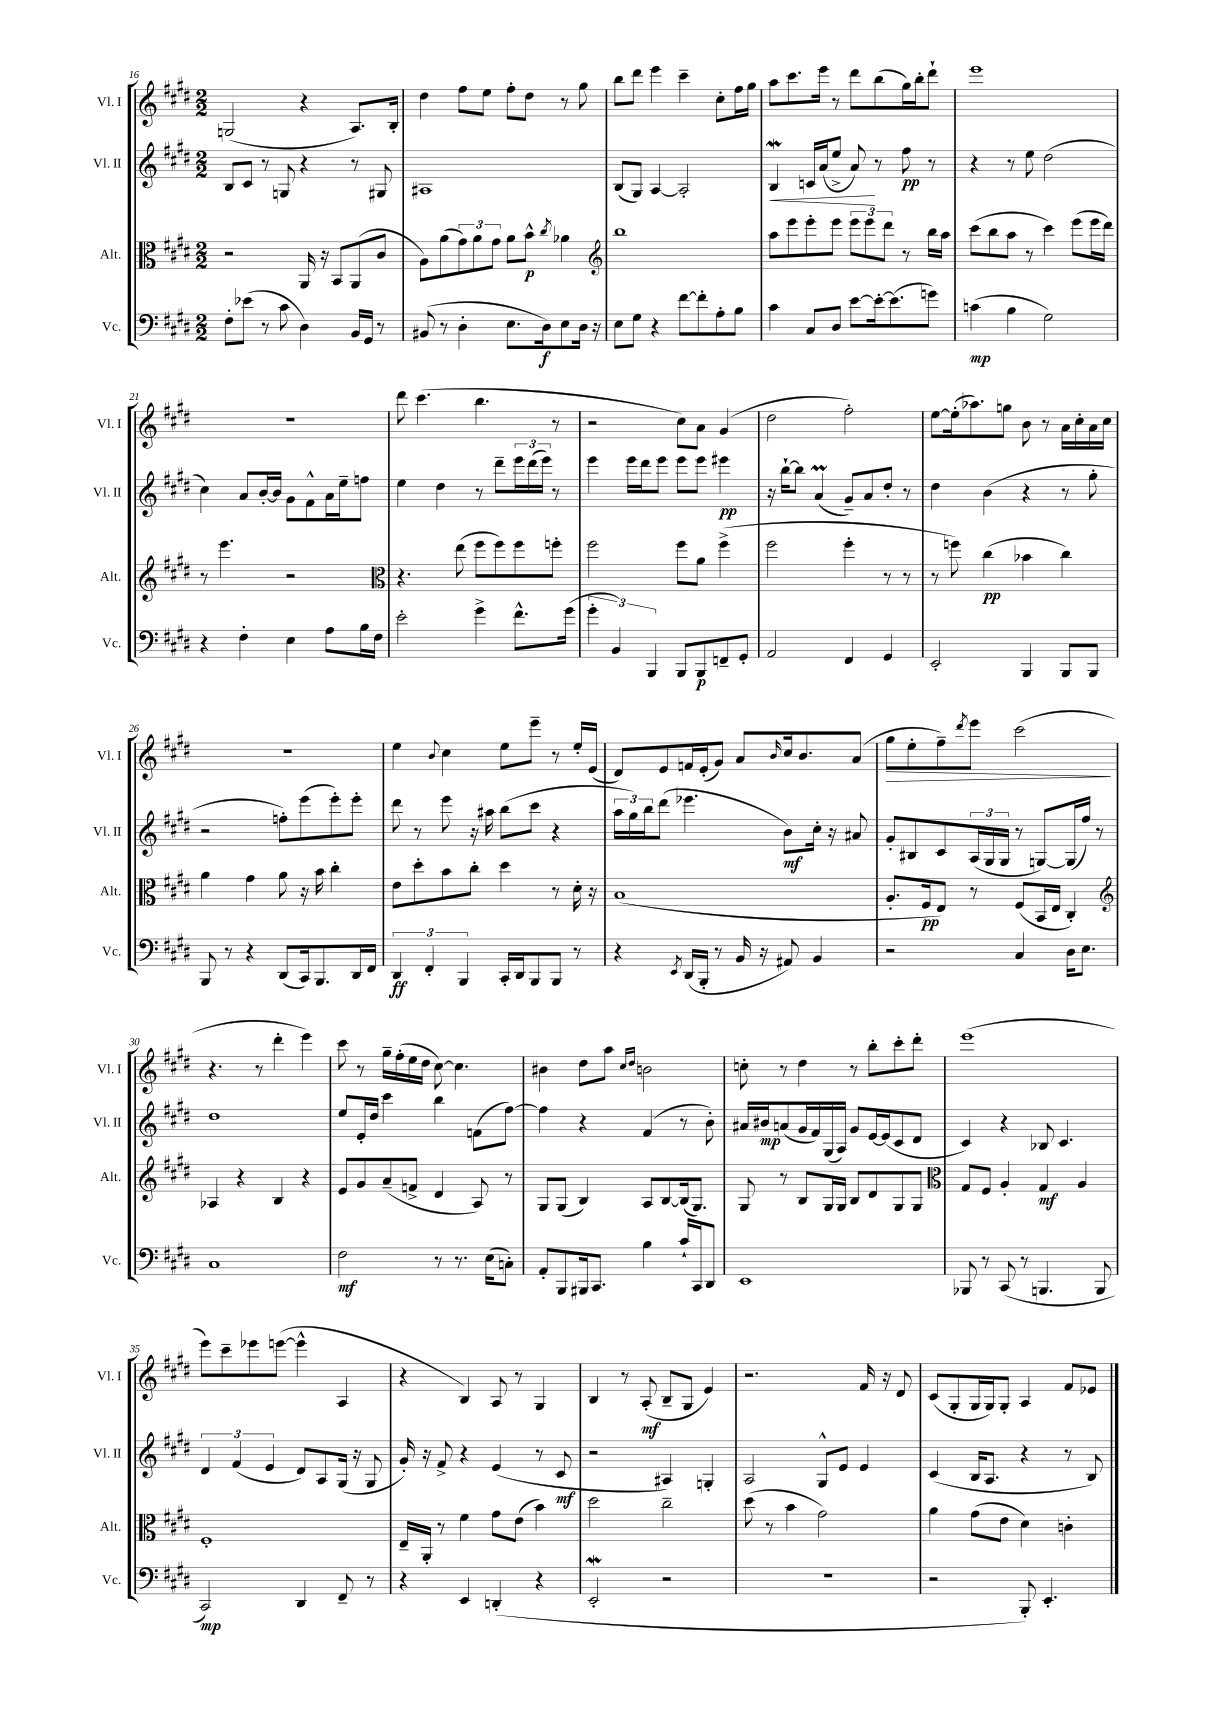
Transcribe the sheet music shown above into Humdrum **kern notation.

**kern	**kern	**kern	**kern
*staff4	*staff3	*staff2	*staff1
*clefF4	*clefC3	*clefG2	*clefG2
*k[f#c#g#d#]	*k[f#c#g#d#]	*k[f#c#g#d#]	*k[f#c#g#d#]
*M2/2	*M2/2	*M2/2	*M2/2
8F#'	2r	8B	(2G
(8e-	.	8c#	.
8r	.	8r	.
8c#	.	8G	.
4D#)	16AA	4r	4r
.	16r	.	.
.	8BB	.	.
16BB	(8AA	8r	8.A)
16GG#	.	.	.
8r	8c#	8G#	.
.	.	.	16B'
=	=	=	=
(8BB#	8A)	1A#	4dd#
8r	(8a	.	.
4D#'	12g#)	.	8ff#
.	12a	.	.
.	.	.	8ee
.	12g#	.	.
8.E	8a	.	8ff#'
.	8b^^	.	8dd#
16D#)	.	.	.
.	8qcc#	.	.
8E	4a-	.	8r
16D#	.	.	8gg#
16r	.	.	.
=	=	=	=
*	*clefG2	*	*
8E	1bb	(8B	8bb
8G#	.	8G#)	8ddd#
4r	.	[4A	4eee
[8f#	.	2A']	4ccc#~
8f#']	.	.	.
8A'	.	.	8cc#'
8B	.	.	16ff#
.	.	.	16gg#
=	=	=	=
4c#	8aa	4B	8aa
.	8eee	.	8.ccc#
8C#	8eee'	16c	.
.	.	(16a	16eee
8D#	8eee	8ee^	8r
[8e	12eee	8a)	8ddd#
.	12eee	.	.
16e'_	.	8r	(8bb
.	12ddd#	.	.
(8.e]	.	.	.
.	8r	8ff#	16gg#)
.	.	.	16bb'
8g)	16bb	8r	8ddd#`
.	16aa	.	.
=	=	=	=
(4c	(8ccc#	4r	1eee
.	8bb	.	.
4B	8aa	8r	.
.	8r	8ee	.
2G#)	4ccc#)	(2dd#	.
.	(8eee	.	.
.	16eee	.	.
.	16ddd#)	.	.
=	=	=	=
4r	8r	4cc#)	1r
.	4.eee	.	.
4F#'	.	8a	.
.	.	[16b'	.
.	.	16b]	.
4E	2r	8g#	.
.	.	8f#^^	.
8A	.	16a	.
.	.	16ee~	.
16B	.	8ff	.
16F#	.	.	.
=	=	=	=
*	*clefC3	*	*
2e'	4.r	4ee	8ddd#
.	.	.	(4.ccc#
.	.	4dd#	.
.	(8ee	.	.
4g#^	8ff#	8r	4.bb
.	8ff#)	8ddd#~	.
8.f#^^	8ff#	24eee	.
.	.	(24ddd#	.
.	.	24eee)	.
.	8ff'	8r	8r
(16g#	.	.	.
=	=	=	=
6g#'	2ff#	4eee	2r
6BB)	.	.	.
.	.	16eee	.
.	.	16ddd#	.
6BBB	.	.	.
.	.	8eee	.
8BBB	8ff#	8eee	8cc#)
8BBB	8a	8eee	8a
8FF~	(4ff#^	4eee#	(4g#
8GG#'	.	.	.
=	=	=	=
2AA	2ff#	16r	2dd#
.	.	[16bb`	.
.	.	8bb]	.
.	.	(4a	.
4FF#	4ff#'	8g#~)	2ff#')
.	.	8a	.
4GG#	8r	8dd#'	.
.	8r	8r	.
=	=	=	=
2EE'	8r	4dd#	[8ee
.	8ff)	.	(16ee']
.	.	.	8.aa-)
.	(4cc#	(4b	.
.	.	.	8gg
4BBB	4b-	4r	8b
.	.	.	8r
8BBB	4cc#)	8r	16a
.	.	.	16cc#'
8BBB	.	8gg#'	16a
.	.	.	16cc#
=	=	=	=
8BBB	4a	2r	1r
8r	.	.	.
4r	4g#	.	.
(8DD#	8a	8ff')	.
16CC#)	16r	(8eee	.
8.BBB	16b	.	.
.	4cc#'	8eee')	.
16DD#	.	8eee'	.
16FF#	.	.	.
=	=	=	=
6DD#	8e	8ddd#	4ee
.	8dd#'	8r	.
6FF#'	.	.	.
.	.	.	8qqb
.	8b	8eee	4cc#
6BBB	.	.	.
.	8cc#'	16r	.
.	.	16aa#	.
16CC#'	4dd#	(8bb	8ee
16DD#	.	.	.
8BBB	.	8ccc#	8eee~
8BBB	8r	4r	8r
8r	16d#'	.	16ee'
.	16r	.	(16e
=	=	=	=
4r	(1B	24aa	8d#)
.	.	24gg#)	.
.	.	24bb	.
.	.	(8ddd#	8e
8qEE	.	.	.
(16DD#	.	4.eee-	16f
16BBB'	.	.	(16e'
8r	.	.	8g#)
16BB	.	.	8a
16r	.	.	.
.	.	.	16qqb
8AA#)	.	8b)	16cc#
.	.	.	8.b
4BB	.	16cc#'	.
.	.	16r	.
.	.	8a#	(8a
=	=	=	=
2r	8.A'	8g#'	8gg#
.	.	8B#	8ee'
.	16F#	.	.
.	8E)	8c#	8ff#~)
.	.	.	8qddd#
.	8r	(24A	8eee
.	.	24G#	.
.	.	24G#	.
4C#	(8F#	8r	(2ccc#
.	16BB	[8G)	.
.	16E	.	.
16D#	4C#')	(16G]	.
8.E	.	16ff#)	.
.	.	8r	.
=	=	=	=
*	*clefG2	*	*
1C#	4A-	1dd#	4.r
.	4r	.	.
.	.	.	8r
.	4B	.	4ddd#'
.	4r	.	4eee)
=	=	=	=
2F#	8e	8ee	8ccc#
.	8g#	16e'	8r
.	.	16dd#	.
.	(8a~	4ccc#	16gg#~
.	.	.	(16ff#'
.	8f^	.	16ee
.	.	.	16dd#
8r	4d#	4bb	[8cc#)
8.r	.	.	4.cc#]
.	8A)	(8f	.
(16E	.	.	.
8C')	8r	[8ff#)	.
=	=	=	=
8AA'	8G#	4ff#]	4b#
8BBB	(8G#	.	.
16BBB#	4B)	4r	8dd#
8.CC#	.	.	.
.	.	.	8aa
.	.	.	16qqcc#
.	.	.	16qqdd#
4B	8A	(4f#	2b
.	[8B	.	.
16c#`	(16B]	8r	.
16CC#	8.G#)	.	.
8DD#	.	8b')	.
=	=	=	=
1EE	8G#	16a#	8cc'
.	.	16b#	.
.	8r	(8a	8r
.	8B	16g#	4dd#
.	.	16f#)	.
.	16G#	(16G#	.
.	16G#	16A)	.
.	8B	8g#	8r
.	8d#	[16e	8bb'
.	.	(16e]	.
.	8G#	8c#	8ccc#'
.	8G#	8d#	8ddd#'
=	=	=	=
*	*clefC3	*	*
8BBB-	8G#	4c#)	(1eee
8r	8F#	.	.
(8CC#	4A'	4r	.
8r	.	.	.
4.BBB	4G#	8B-	.
.	.	4.c#	.
.	4A	.	.
8BBB	.	.	.
=	=	=	=
2CC#)	1F#'	6d#	8eee)
.	.	.	8ccc#~
.	.	(6f#	.
.	.	.	8eee-
.	.	6e	.
.	.	.	([8eee
4DD#	.	8d#)	4eee^^]
.	.	8A	.
8FF#~	.	(16G#	4A
.	.	16r	.
8r	.	8G#	.
=	=	=	=
4r	16E~	16g#')	4r
.	16AA'	16r	.
.	8r	8f#^	.
4EE	4f#	4r	4B)
(4DD'	8g#	(4e	8A
.	(8e	.	8r
4r	4b)	8r	4G#
.	.	8c#	.
=	=	=	=
2EE'	2dd#	2r	4B
.	.	.	8r
.	.	.	(8A'
2r	2cc#~	4A#)	8B~
.	.	.	8G#
.	.	4G'	4e)
=	=	=	=
1r	(8dd#	2A	2.r
.	8r	.	.
.	4b	.	.
.	2g#)	8G#^^	.
.	.	8e	.
.	.	4e	16f#
.	.	.	16r
.	.	.	8d#
=	=	=	=
2r	4a	(4c#	(8c#
.	.	.	8G#'
.	(8g#	16B	16G#
.	.	8.A	16G#)
.	8e	.	8G#'
8BBB')	4d#)	4r	4A
4.EE'	.	.	.
.	4c'	8r	8f#
.	.	8B)	8e-
==	==	==	==
*-	*-	*-	*-
